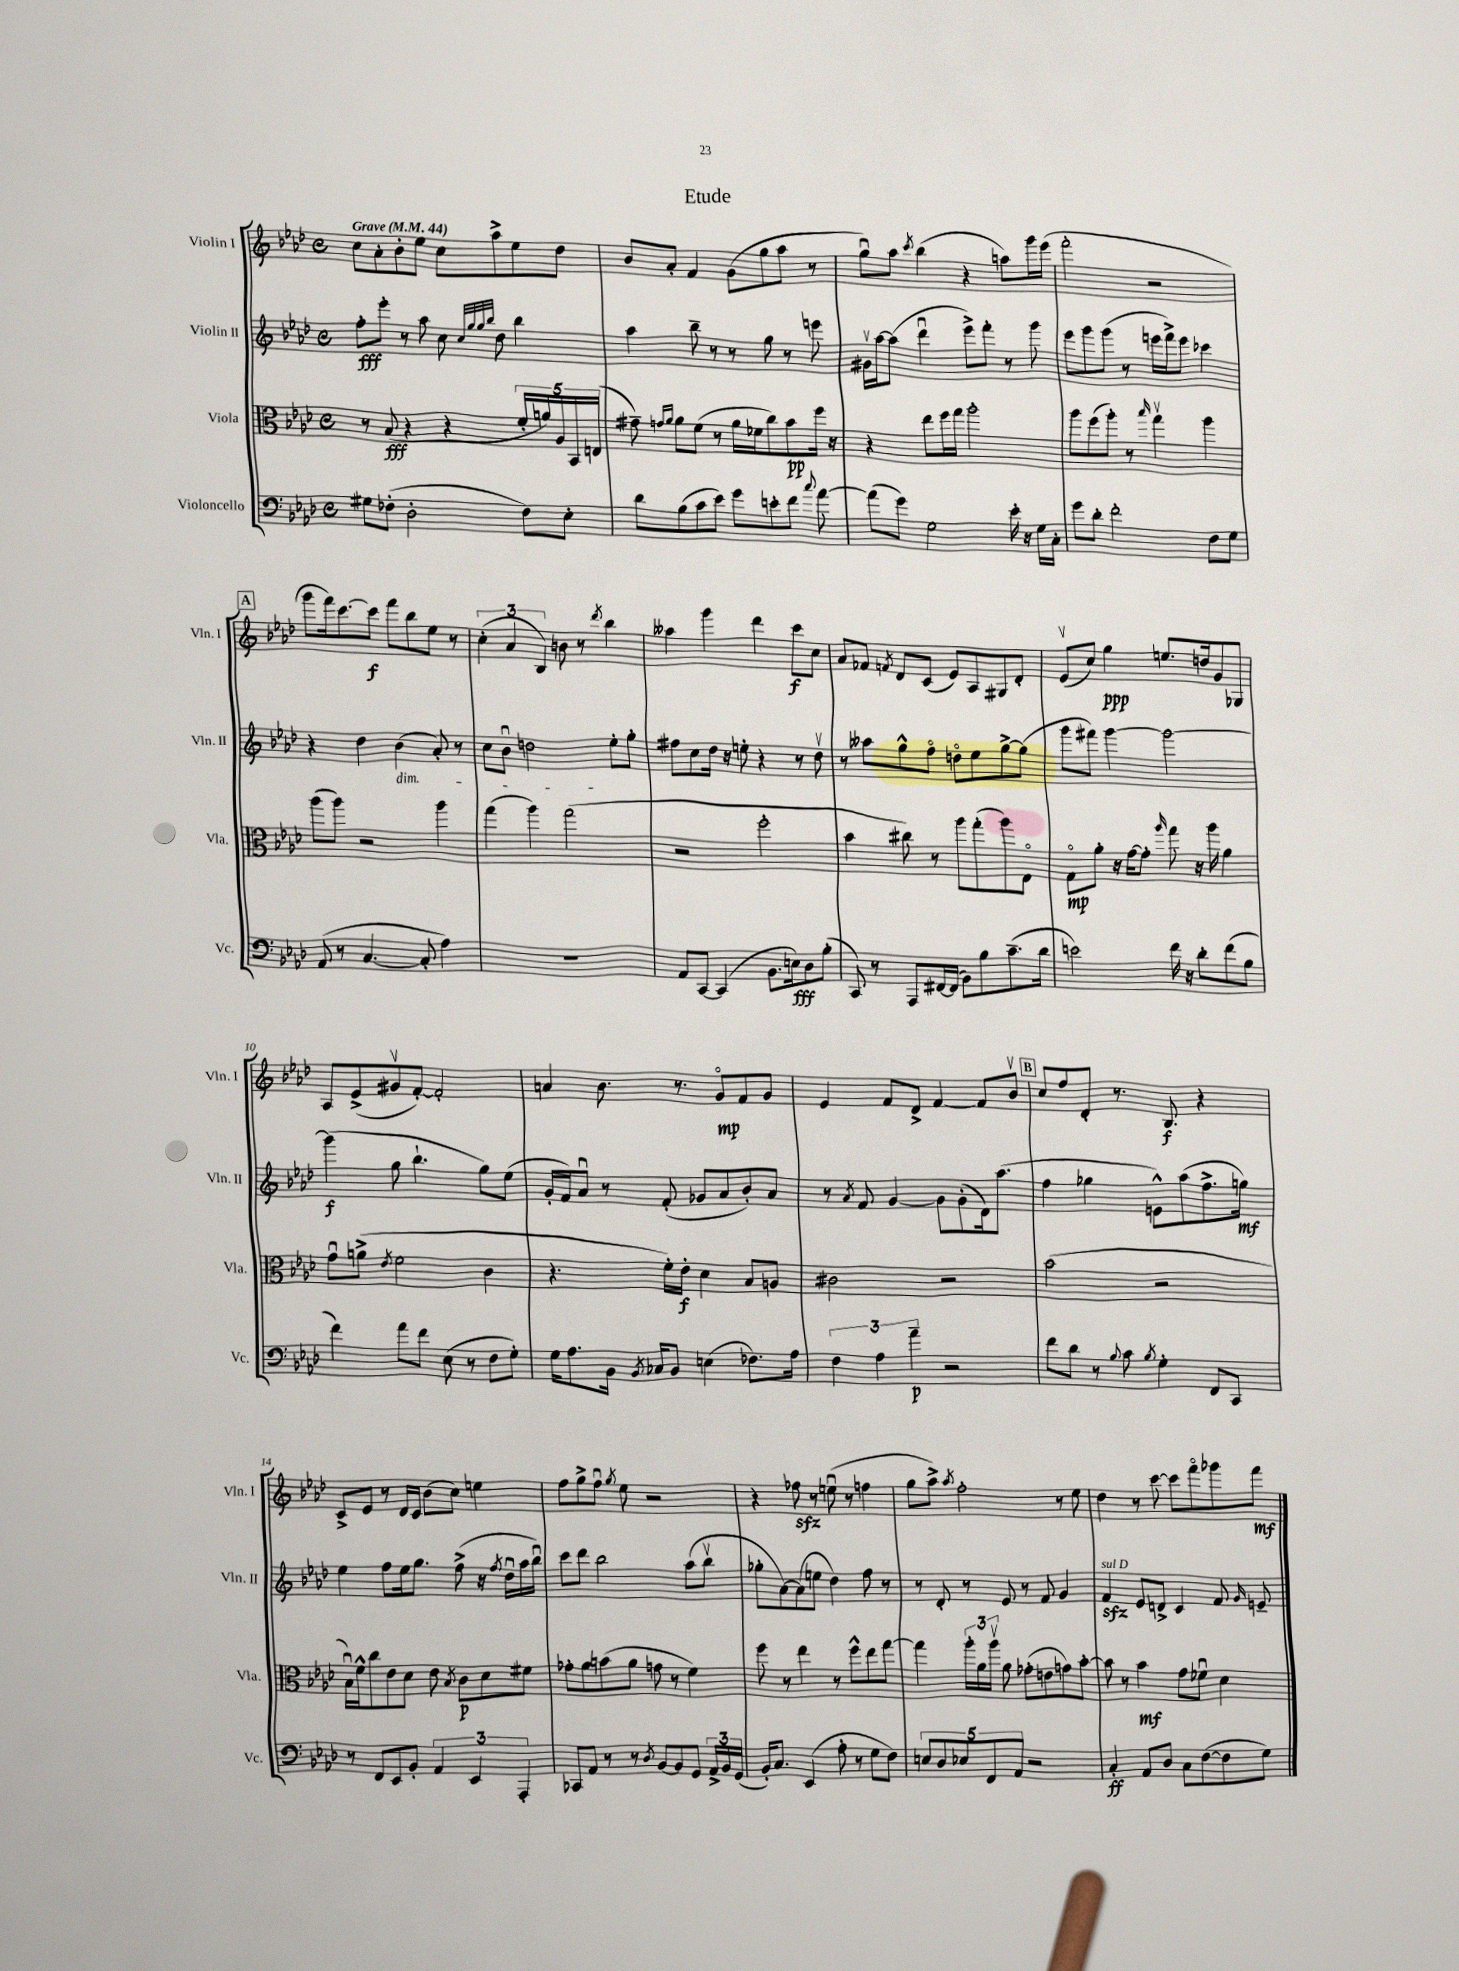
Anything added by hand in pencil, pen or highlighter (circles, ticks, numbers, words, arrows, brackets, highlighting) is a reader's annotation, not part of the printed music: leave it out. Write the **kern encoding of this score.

**kern	**kern	**kern	**kern
*staff4	*staff3	*staff2	*staff1
*clefF4	*clefC3	*clefG2	*clefG2
*k[b-e-a-d-]	*k[b-e-a-d-]	*k[b-e-a-d-]	*k[b-e-a-d-]
*M4/4	*M4/4	*M4/4	*M4/4
*met(c)	*met(c)	*met(c)	*met(c)
*MM44	*MM44	*MM44	*MM44
8G#	8r	8ff'	8cc
(8F-'	(8B-	8eee-'	8a-'
2D-'	4r	8r	8b-'
.	.	8aa-	8ee-
.	4r	8cc	8cc
.	.	32qqcc	.
.	.	32qqgg	.
.	.	32qqgg	.
.	.	32qqbb-	.
.	.	8dd-	8aa-^
8F-)	20f'	4bb-	8ee-
.	20a)	.	.
.	20A-	.	.
8E-'	.	.	8dd-
.	20BB-	.	.
.	(20E	.	.
=	=	=	=
8d-	8g#~)	4aa-	8b-
.	16qqg	.	.
.	16qqa-	.	.
(8B-	8a-	.	8a-'
8c	(8f	8bb-~	4f
8e-)	8r	8r	.
8g	16a-	8r	(8g
.	16f-	.	.
8e'	8cc)	8gg	8gg
8f	8b-	8r	8aa-
8qqcc	.	.	.
[8a-	16ff	8eee	8r
.	16r	.	.
=	=	=	=
(8a-]	4r	16g#v	8ggu)
.	.	[16aa-	.
8g)	.	(8aa-]	8aa-
.	.	.	8qccc
2G	8ee-	4ddd-u	(4bb-
.	16ff	.	.
.	16gg	.	.
.	2aa-'	8eee-^)	4r
.	.	8fff'	.
16e-'	.	8r	8aa)
16r	.	.	.
16G	.	8ggg	16ggg
16C'	.	.	(16eee-
=	=	=	=
8g	8aa-	8eee-	2fff'
8d-'	(8ff	8ggg	.
2f'	8aa-')	(8ggg	.
.	8r	8r	.
.	16qqbb-	.	.
.	4ggv	16eee	2r
.	.	16fff^)	.
.	.	8eee	.
8F	4aa-	4ccc-	.
8G	.	.	.
=	=	=	=
(8AA-	(8aa-	4r	8ggg
8r	8aa-)	.	16fff)
.	.	.	[8.ccc
[4.C	2r	4dd-	.
.	.	.	8ccc]
.	.	(4b-	8fff
8C']	.	.	8bb-
4A-)	4aa-	8a-')	8ee-
.	.	8r	8r
=	=	=	=
1r	(4gg	8cc	(6cc'
.	.	8b-u	.
.	.	.	6a-
.	4aa-)	2dd	.
.	.	.	6B-)
.	(2gg	.	8b
.	.	.	8r
.	.	.	8qddd-
.	.	8ee-'	4bb-
.	.	8gg'	.
=	=	=	=
8AA-	2r	8ff#	4aa--
[8CC	.	8cc	.
(4CC]	.	16dd-	4ggg
.	.	16r	.
.	.	8ee'	.
8.BB-	2ff'	4r	4ddd-
16E)	.	.	.
8D-	.	8r	8ccc
(8B-'	.	8dd-v	8cc
=	=	=	=
8CC)	4b-	8r	8a-
8r	.	8aa--	8f-
.	.	.	8qf
8AAA-	8cc#)	8gg^^	8d-
[16FF#	8r	8ffo	(8c
(16FF#]	.	.	.
8BB-)	8aa-	8ddo	8e-)
8B-	(8gg'	8ee-	8A-
(8.c~	8aa-)	[8gg^	8G#
.	8E-o	(8gg]	8d-'
16d-	.	.	.
=	=	=	=
2e)	8Go	8ggg	(8e-v
.	8a-'	8fff#)	8cc)
.	16r	[4ggg	4gg
.	[16g	.	.
.	8g']	.	.
.	16qqaa-	.	.
16f	8gg	2ggg_	8.ee
16r	.	.	.
8d-'	16r	.	.
.	16aa-	.	16dd
(8f	4a-	.	8g
8B-	.	.	8G-
=	=	=	=
4f)	8gu	(4ggg]	8A-
.	(8a^	.	(8e-^
.	8qe-	.	.
8a-	2f	8gg	8g#v
8f	.	4.bb-`	[8f')
(8E-	.	.	2f']
8r	.	.	.
8F	4c	8gg)	.
8G')	.	(8ee-	.
=	=	=	=
16G	4.r	16g'	4a
8.A-	.	16f)	.
.	.	8a-u	.
16BB-	.	8r	8.b-
8qBB-	.	.	.
16C-	.	.	.
8BB-	16f')	(8f'	.
.	16e-'	.	8.r
(4E	4d-	8g-	.
.	.	8a-	8go
8.F-)	8B-	8b-')	8f
.	8A	8a-	8g
16A-	.	.	.
=	=	=	=
6F	2c#	8r	4e-
.	.	8qa-	.
.	.	8f	.
6A-	.	.	.
.	.	[4g	8f
6a-~	.	.	.
.	.	.	8d-^
2r	2r	8g]	[4f
.	.	(8g'	.
.	.	16d-)	8f]
.	.	(8.aa-	.
.	.	.	8b-v
=	=	=	=
8f	(2b-	4ff	8cc
8d-	.	.	8ff
8r	.	4gg-	8d-'
8qqB-	.	.	.
8c	.	.	8.r
8qB-	.	.	.
4G'	2r	8e^^)	.
.	.	.	8.B-
.	.	(8aa-	.
8FF	.	8.ff^	4r
8CC	.	.	.
.	.	16gg)	.
=	=	=	=
8r	16B-u)	4ee-	8c^
.	16f^^	.	.
8FF	8cc	.	8e-
8EE-	8e-	8ff	8r
8BB-'	8d-	16ee-	16d-
.	.	8.gg	16c
6AA-	8e-	.	(8b-
.	8qB-	.	.
.	8c	(8ff^	8cc)
6EE-	.	.	.
.	8d-	16r	4ee
.	.	8qff	.
.	.	16dd-u	.
6AAA-'	.	.	.
.	8f#	16aa-	.
.	.	16bb-u)	.
=	=	=	=
8CC-	8g-'	8ccc	8ff
8AA-	8a-	8ddd-	8gg^
8r	(8b	2bb-	8ffu
.	.	.	8qgg
8r	8a-	.	8ee-
8qD-	.	.	.
[8BB-	8g	.	2r
8BB-]	8r	.	.
8GG	4f)	(8aa-	.
24AA-^	.	8bb-v	.
24BB-	.	.	.
(24GG	.	.	.
=	=	=	=
16BB-')	8ff	8gg-'	4r
8.C	.	.	.
.	8r	[8a-)	.
(4EE-	4ee-	(8a-]	8ff-
.	.	8ee	8r
8A-'	8r	4dd-)	(8eeu
8r	8ff^^	.	8r
8G	8ee-	8ff	4ff
8F)	[8gg	8r	.
=	=	=	=
10E	4gg]	8r	8gg
10D-	.	.	.
.	.	8d-'	8aa-^)
10E-	.	.	.
.	.	.	8qaa-
.	24aa-'	8r	2ff'
.	24a-	.	.
10FF	.	.	.
.	24aa-v	.	.
.	8a-	8e-	.
10AA-	.	.	.
2r	(8g-'	8r	.
.	8e	8f	.
.	8g)	4g	8r
.	[8b-'	.	8ee-
=	=	=	=
4C'	8b-]	4f	4dd-
.	8r	.	.
8AA-	4b-	8e-	8r
8D-	.	8d^	[8ccc
8C	8g	4c	8ccc]
([8F	8f-u	.	8fffo
8F]	4d-	8f	8ggg-
.	.	16qqg	.
8G)	.	8e~	8fff
==	==	==	==
*-	*-	*-	*-
